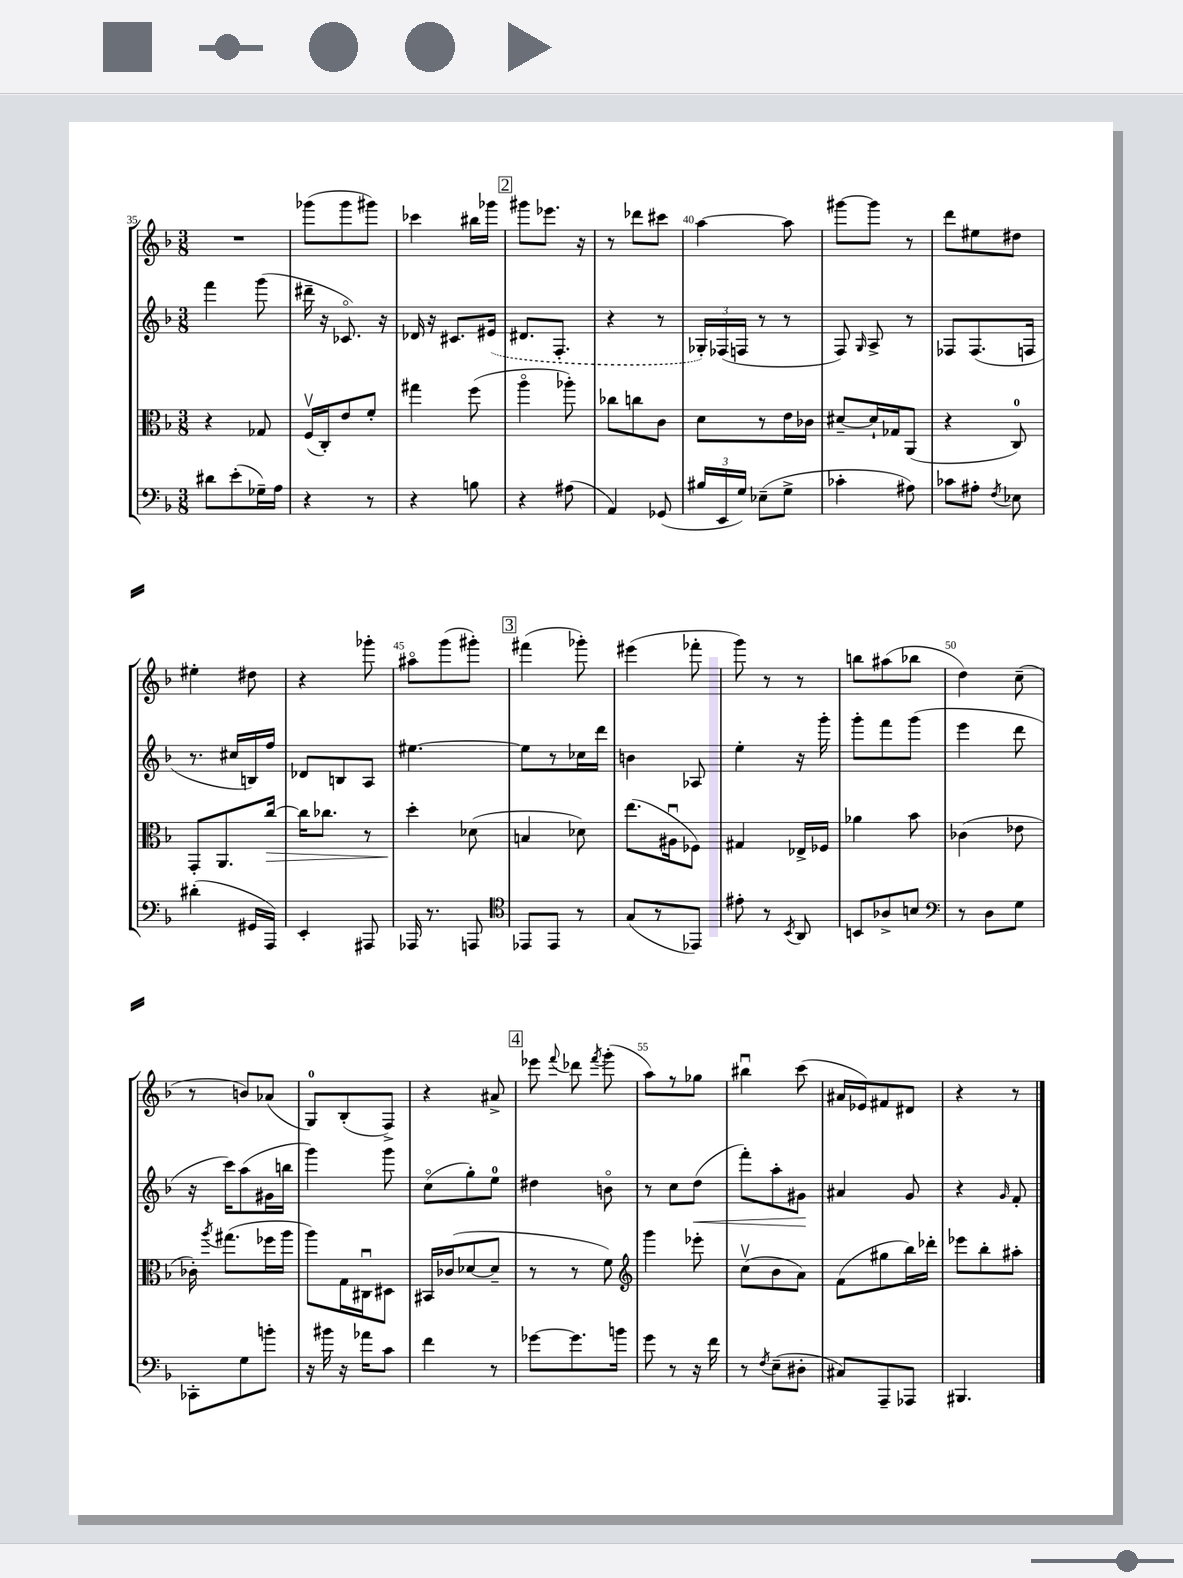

**kern	**kern	**kern	**kern
*staff4	*staff3	*staff2	*staff1
*clefF4	*clefC3	*clefG2	*clefG2
*k[b-]	*k[b-]	*k[b-]	*k[b-]
*M3/8	*M3/8	*M3/8	*M3/8
8d#	4r	4fff	4.r
(8e'	.	.	.
16G-~)	8G-	(8ggg	.
16A	.	.	.
=	=	=	=
4r	(16Fv	16ddd#~	(8ggg-
.	16C')	16r	.
.	8e	8.c-o)	8ggg-
8r	8f'	.	8ggg#)
.	.	16r	.
=	=	=	=
4r	4gg#	16d-	4ccc-
.	.	16r	.
.	.	8.c#	.
8B	(8ff	.	16bb#
.	.	(16e#	16ggg-
=	=	=	=
4r	4aao	8.d#	8ggg#
.	.	.	8.eee-
.	.	8.F'	.
(8A#	8aa-')	.	.
.	.	.	16r
=	=	=	=
4AA)	8cc-	4r	8r
.	8cc	.	8ddd-
(8GG-	8c	8r	8ccc#
=	=	=	=
24B#	8d	24G-')	[4aa
24EE	.	(24F-	.
24G)	.	24F	.
(8E-~	8r	8r	.
8G^	16e	8r	8aa]
.	16c-	.	.
=	=	=	=
4c-'	[8d#~	8F)	[8ggg#
.	.	16qqG	.
.	16d#`]	8A^	8ggg#]
.	16G-	.	.
8A#)	(8AA	8r	8r
=	=	=	=
8c-	4r	8F-	8ddd
8A#'	.	(8.F-	8ee#
8qF	.	.	.
8E-	8C)	.	8dd#
.	.	16F	.
=	=	=	=
(4d#'	8GG'	8.r	4ee#'
.	8.AA	.	.
.	.	16cc#	.
16GG#	.	16B)	8dd#
16AAA)	[16cc	16ff	.
=	=	=	=
4EE'	16cc]	8d-	4r
.	8.cc-	.	.
.	.	8B	.
8AAA#	8r	8A	8ggg-'
=	=	=	=
16AAA-	4dd'	[4.ee#	8aa#o
8.r	.	.	.
.	.	.	(8ggg
8AAA	(8d-	.	8ggg#')
=	=	=	=
*clefC4	*	*	*
8EE-	4B	8ee#]	(4fff#
8EE-	.	8r	.
8r	8d-)	16cc-	8ggg-')
.	.	16ddd	.
=	=	=	=
(8G	(8.ee	4b	(4eee#
8r	.	.	.
.	16A#u	.	.
8EE-)	8F-)	8A-	8fff-'
=	=	=	=
8e#'	4G#	4ee'	8ggg)
8r	.	.	8r
8qBB-	.	.	.
8AA	16E-^	16r	8r
.	16F-	16ggg'	.
=	=	=	=
8BB	4a-	8ggg'	8bb
8A-^	.	8fff	(8aa#
8B	8b-	(8ggg	8bb-
=	=	=	=
*clefF4	*	*	*
8r	(4c-	4eee	4dd)
8D	.	.	.
8G	8e-	8ddd	(8cc~
=	=	=	=
8CC-'	16c-')	16r	8r
.	8qaa	.	.
.	(8.gg#	16ccc)	.
8G	.	(8aa	8b)
8b'	16ff-	16g#	(8a-
.	16aa	16bb	.
=	=	=	=
16r	8aa)	4ggg)	8G)
16b#	.	.	.
16r	16G	.	(8B-'
16a-	16C#u	.	.
8c	8D#	8ggg	8F^)
=	=	=	=
4f	16BB#	(8cco	4r
.	(16c-	.	.
.	[8d-	8gg')	.
8r	8d-~]	8ee	8a#^
=	=	=	=
[8g-	8r	4dd#	8eee-
.	.	.	8qqfff
8.g-]	8r	.	8ddd-
.	.	.	8qfff
.	8f)	8bo	(8ggg'
16b	.	.	.
=	=	=	=
*	*clefG2	*	*
8g	4ggg	8r	8aa)
8r	.	8cc	8r
16r	8eee-'	(8dd	8gg-
16f	.	.	.
=	=	=	=
8r	(8ccv	8fff')	4bb#u
8qF	.	.	.
(8E~	8b-	8aa'	.
8D#'	8a)	8g#	(8ccc
=	=	=	=
8C#)	(8f	4a#	16a#
.	.	.	16e-)
8AAA~	8gg#	.	8f#
8AAA-	16bb-)	8g	8d#
.	16ddd-'	.	.
=	=	=	=
4.BBB#	8eee-	4r	4r
.	8bb-'	.	.
.	.	16qqg	.
.	8aa#'	8f'	8r
==	==	==	==
*-	*-	*-	*-
